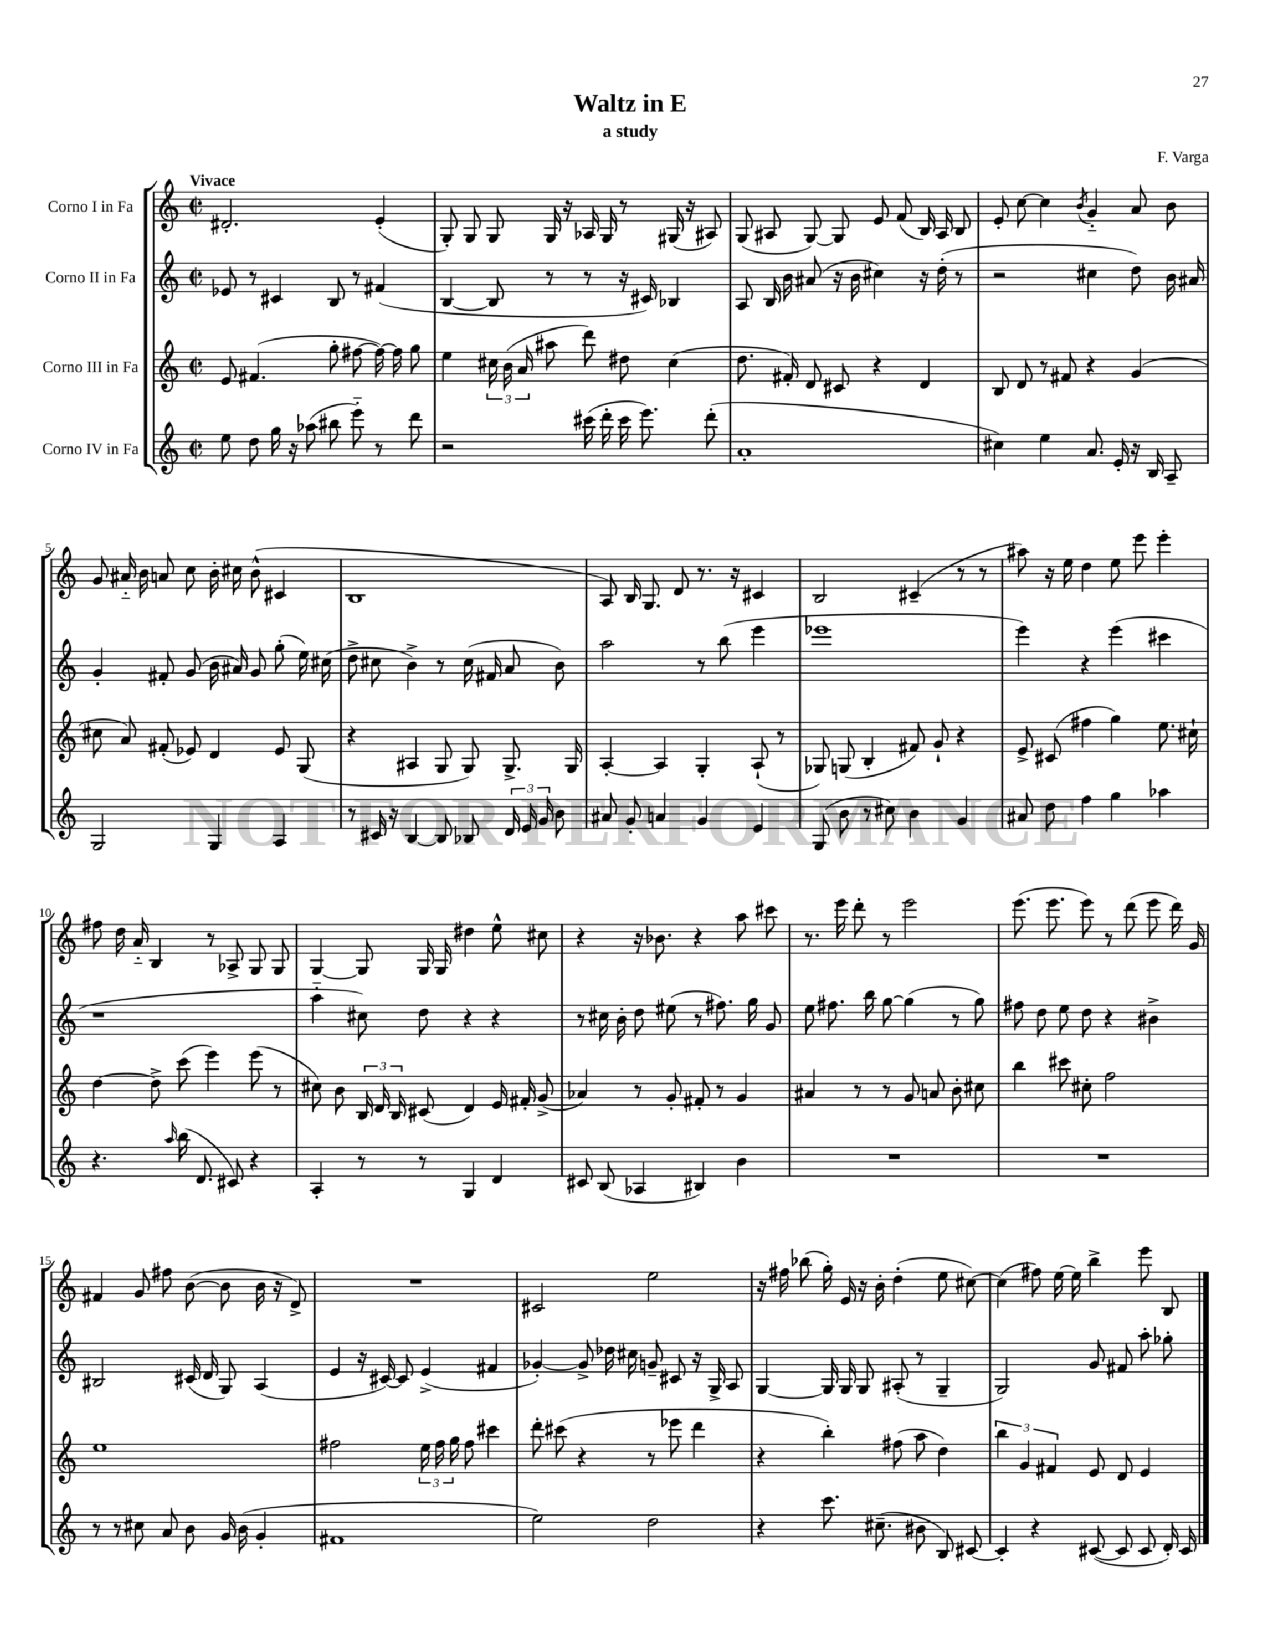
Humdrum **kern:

**kern	**kern	**kern	**kern
*staff4	*staff3	*staff2	*staff1
*clefG2	*clefG2	*clefG2	*clefG2
*k[]	*k[]	*k[]	*k[]
*M2/2	*M2/2	*M2/2	*M2/2
*met(c|)	*met(c|)	*met(c|)	*met(c|)
8ee	8e	8e-	2.d#'
8dd	(4.f#	8r	.
16gg	.	4c#	.
16r	.	.	.
(8aa-	.	.	.
8bb#	8gg'	8B	.
8eee'~)	[8ff#	8r	.
8r	16ff#_)	(4f#	(4e'
.	16ff#]	.	.
8ddd	8gg	.	.
=	=	=	=
2r	4ee	[4B	8G')
.	.	.	8G
.	24cc#	8B]	8G
.	(24b	.	.
.	24a	.	.
.	8aa#	8r	16G
.	.	.	16r
(16ccc#	8ddd)	8r	16A-
16ddd'	.	.	16G
16ccc#	8dd#	16r	8r
8.eee)	.	16c#)	.
.	(4cc#	4B-	(16G#
.	.	.	16r
(8ddd'	.	.	8A#)
=	=	=	=
1a'	8.dd	8A	(8G
.	.	16B	8A#
.	16f#')	16b	.
.	8d	(8a#	[8G)
.	8c#	16r	8G]
.	.	16b	.
.	4r	4cc#)	8e
.	.	.	(8f
.	4d	16r	16B)
.	.	(16dd'	16A#
.	.	8r	8B
=	=	=	=
4cc#)	8B	2r	8e'
.	8d	.	[8cc
4ee	8r	.	4cc]
.	8f#	.	.
.	.	.	8qb
8.a	4r	4cc#	4g'~
16e'	.	.	.
16r	(4g	8dd)	8a
16B	.	.	.
8A~	.	16b	8b
.	.	16a#	.
=	=	=	=
2G	8cc#	4g'	8g
.	8a)	.	16a#'~
.	.	.	16b
.	(8f#'	8f#'	8a
.	8e-)	(8g	8cc
4G	4d	16b	16b'
.	.	16a#)	16cc#
.	.	8g	(8b^^
4A	8e-	(8gg'	4c#
.	(8G	16ee)	.
.	.	(16cc#	.
=	=	=	=
8r	4r	8dd^	1B
16c#	.	8cc#	.
16r	.	.	.
[4B	4A#	4b^)	.
8B]	8G	8r	.
8B-	8G)	(16cc#	.
.	.	16f#	.
24d	8.G^	8a	.
24e	.	.	.
24g	.	.	.
8b	.	8b)	.
.	16G	.	.
=	=	=	=
8a#	[4A'	2aa	8A)
8g'	.	.	16B
.	.	.	8.G
4a	4A]	.	.
.	.	.	8d
4g	4G'	8r	8.r
.	.	(8bb	.
.	.	.	16r
4e	(8A`	4eee	4c#
.	8r	.	.
=	=	=	=
(8G	8G-)	1eee-	2B
8b	(8G	.	.
8r	4B'	.	.
8cc#)	.	.	.
4b	8f#)	.	(4c#~
.	8g`	.	.
4g	4r	.	8r
.	.	.	8r
=	=	=	=
8a#	8e^	4eee)	8aa#)
8dd	(8c#	.	16r
.	.	.	16ee
4ff	4ff#	4r	4dd
4gg	4gg)	(4eee	8ee
.	.	.	8eee
4aa-	8.ee	4ccc#	4eee'
.	16cc#`	.	.
=	=	=	=
4.r	[4dd	1r	8ff#
.	.	.	16dd
.	.	.	16a'~
.	8dd^]	.	4B
16qqaa	.	.	.
(16bb	(8ccc	.	.
8.d	.	.	.
.	4eee)	.	8r
8c#)	.	.	8A-^
4r	(8eee	.	8G
.	8r	.	8G
=	=	=	=
4A'	8cc#)	4aa'~	[4G
.	8b	.	.
8r	24B	8cc#)	8G]
.	24d	.	.
.	24B	.	.
8r	(8c#	8dd	16G
.	.	.	16G
4G	4d)	4r	4dd#
4d	16e	4r	8ee^^
.	16f#'	.	.
.	(8g^	.	8cc#
=	=	=	=
8c#	4a-)	8r	4r
(8B	.	16cc#	.
.	.	16b'	.
4A-	8r	8dd	16r
.	.	.	8.b-
.	8g'	(8ee#	.
4B#)	8f#'	8r	4r
.	8r	8.ff#)	.
4b	4g	.	8aa
.	.	16gg	.
.	.	8g	8ccc#
=	=	=	=
1r	4a#	8ee	8.r
.	.	8.ff#	.
.	.	.	16eee
.	8r	.	8ddd'
.	.	16bb	.
.	8r	[8gg	8r
.	8g	(4gg]	2eee
.	8a	.	.
.	8b'	8r	.
.	8cc#	8gg)	.
=	=	=	=
1r	4bb	8ff#	(8.eee
.	.	8dd	.
.	.	.	8.eee
.	8ccc#	8ee	.
.	8cc#'	8dd	8eee)
.	2ff	4r	8r
.	.	.	(8ddd
.	.	4b#^	8eee
.	.	.	16ddd)
.	.	.	16g
=	=	=	=
8r	1ee	2B#	4f#
8r	.	.	.
8cc#	.	.	8g
8a	.	.	8ff#
8b	.	(16c#	([8b
.	.	16d	.
16g	.	8G)	8b]
(16b	.	.	.
4g'	.	(4A	16b
.	.	.	16r
.	.	.	8d^)
=	=	=	=
1f#	2ff#	4e	1r
.	.	16r	.
.	.	[16c#)	.
.	.	8c#]	.
.	24ee	(4e^	.
.	24ff#	.	.
.	24gg	.	.
.	8ff#	.	.
.	4ccc#	4f#	.
=	=	=	=
2ee)	8ddd'	[4g-')	2c#
.	(8ccc#	.	.
.	4r	8g-^]	.
.	.	16dd-	.
.	.	16cc#	.
2dd	8r	8g~	2ee
.	8eee-	8c#	.
.	4ddd	16r	.
.	.	16G^	.
.	.	8A	.
=	=	=	=
4r	4r	[4G	16r
.	.	.	16ff#
.	.	.	(8bb-
8.ccc	4bb')	16G]	16gg')
.	.	16G	16e
.	.	8G	16r
(8.cc#~	.	.	16b'
.	(8ff#	(8A#'	(4dd'
8b#	8aa	8r	.
8B)	4dd)	4G~	8ee
[8c#	.	.	[8cc#)
=	=	=	=
4c#']	6bb	2G)	(4cc#]
.	6g	.	.
4r	.	.	8ff#)
.	6f#	.	.
.	.	.	[16ee
.	.	.	16ee]
([8c#	8e	8g	4bb^
8c#]	8d	8f#	.
8c#	4e	8aa'	8eee
16d')	.	8gg-'	8B
16c#	.	.	.
==	==	==	==
*-	*-	*-	*-
